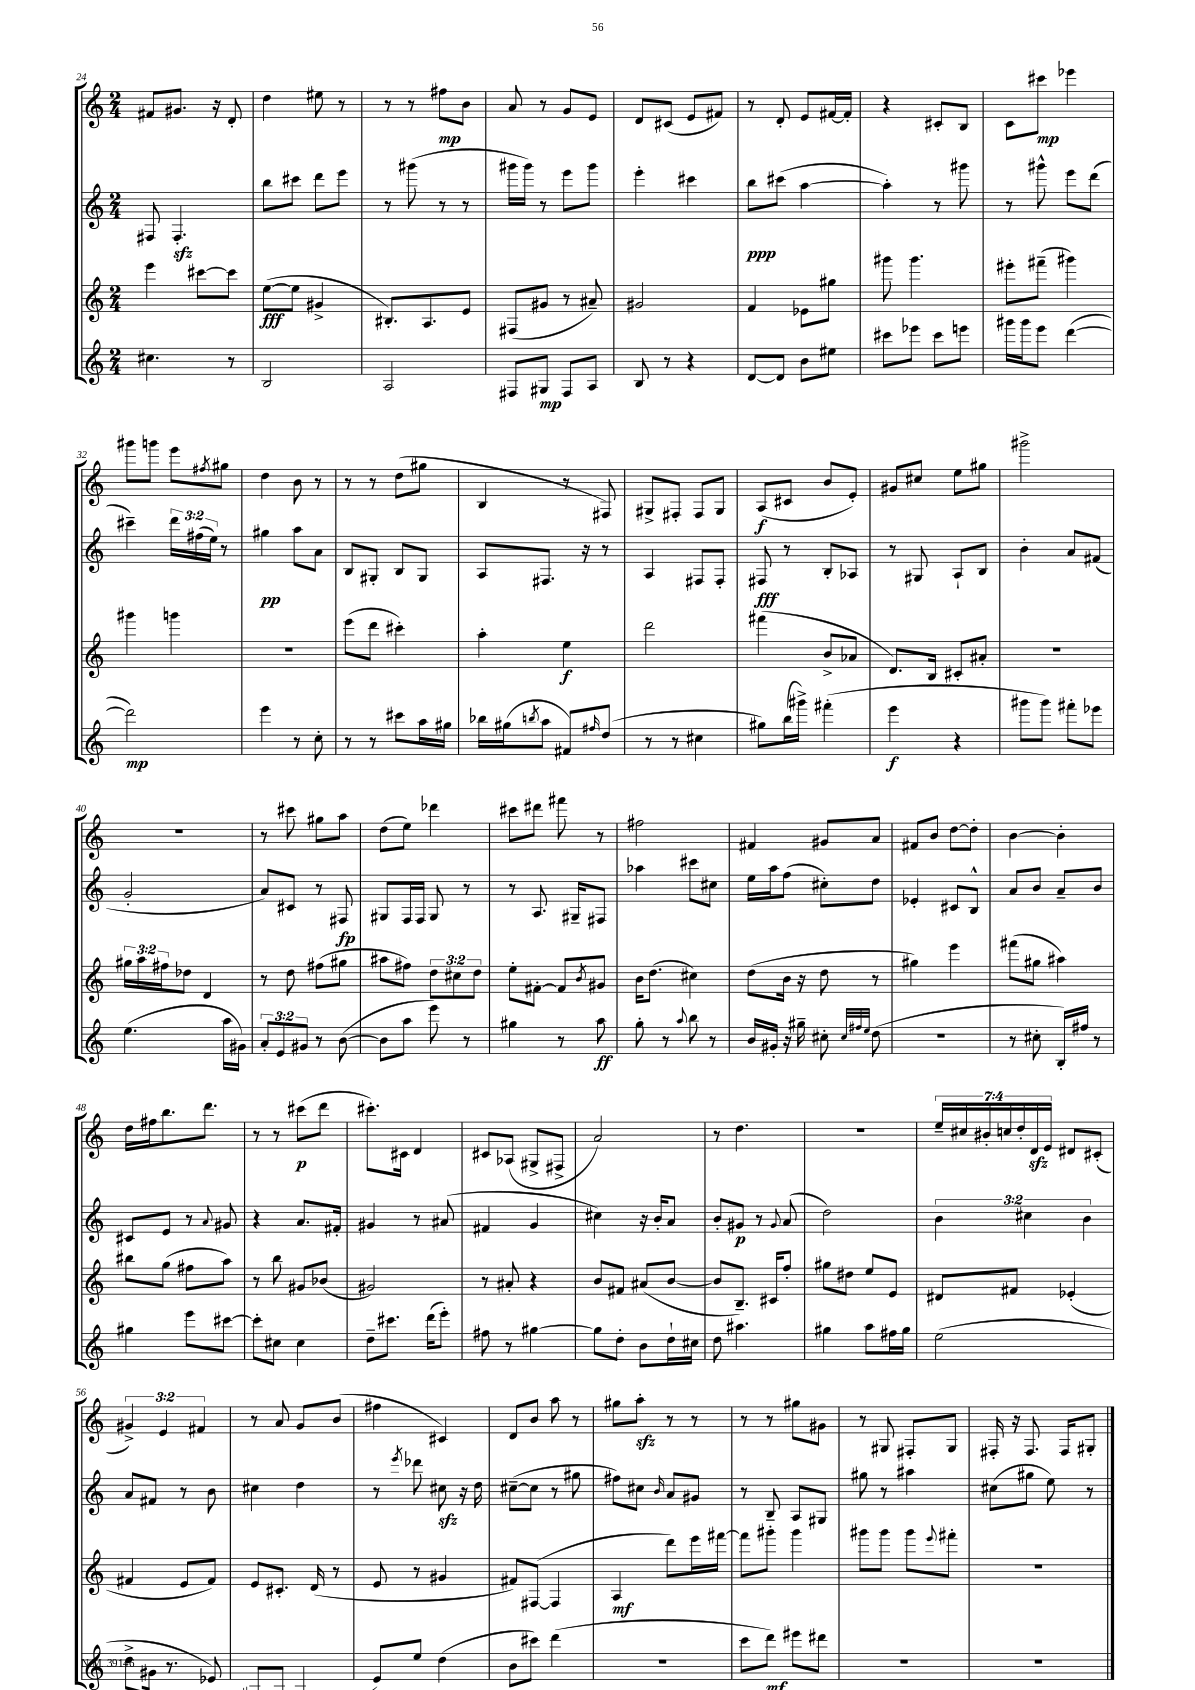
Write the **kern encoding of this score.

**kern	**dynam	**kern	**dynam	**kern	**dynam	**kern	**dynam
*part4	*part4	*part3	*part3	*part2	*part2	*part1	*part1
*staff4	*staff4	*staff3	*staff3	*staff2	*staff2	*staff1	*staff1
*clefG2	*	*clefG2	*	*clefG2	*	*clefG2	*
*k[]	*	*k[]	*	*k[]	*	*k[]	*
*M2/4	*	*M2/4	*	*M2/4	*	*M2/4	*
=24	=24	=24	=24	=24	=24	=24	=24
4.cc#X\	.	4eee\	.	8F#X/	.	8f#X/L	.
.	.	.	.	4.F#zz'/	.	8.g#X/J	.
.	.	[8ccc#X\L	.	.	.	.	.
.	.	.	.	.	.	16r	.
8r	.	8ccc#\J]	.	.	.	8d'/	.
=25	=25	=25	=25	=25	=25	=25	=25
2B/	.	([8ee\L	fff	8bb\L	.	4dd\	.
.	.	8ee\J]	.	8ccc#X\J	.	.	.
.	.	4g#X^/	.	8ddd\L	.	8ee#X\	.
.	.	.	.	8eee\J	.	8r	.
=26	=26	=26	=26	=26	=26	=26	=26
2A/	.	8.B#X'/L)	.	8r	.	8r	.
.	.	.	.	(8ggg#X\	.	8r	.
.	.	8.A/	.	.	.	.	.
.	.	.	.	8r	.	8ff#X\L	mp
.	.	8e/J	.	8r	.	8b\J	.
=27	=27	=27	=27	=27	=27	=27	=27
8F#X/L	.	(8F#X/L	.	16ggg#X\LL	.	8a/	.
.	.	.	.	16ggg#\JJ)	.	.	.
8G#X/J	mp	8g#X/J	.	8r	.	8r	.
8F#/L	.	8r	.	8eee\L	.	8g/L	.
8A/J	.	8a#X~/)	.	8ggg#\J	.	8e/J	.
=28	=28	=28	=28	=28	=28	=28	=28
8B/	.	2g#X/	.	4eee'\	.	8d/L	.
8r	.	.	.	.	.	(8c#X/J	.
4r	.	.	.	4ccc#X\	.	8e/L	.
.	.	.	.	.	.	8f#X/J)	.
=29	=29	=29	=29	=29	=29	=29	=29
[8d/L	.	4f/	.	8bb\L	ppp	8r	.
8d/J]	.	.	.	(8ccc#X\J	.	8d'/	.
8b\L	.	8e-X\L	.	[4aa\	.	8e/L	.
8ee#X\J	.	8gg#X\J	.	.	.	[16f#X/L	.
.	.	.	.	.	.	16f#'/JJ]	.
=30	=30	=30	=30	=30	=30	=30	=30
8ccc#X\L	.	8ggg#X\	.	4aa'\])	.	4r	.
8eee-X\J	.	4.ggg#\	.	.	.	.	.
8ccc#\L	.	.	.	8r	.	8c#X'/L	.
8eeen\J	.	.	.	8ggg#X\	.	8B/J	.
=31	=31	=31	=31	=31	=31	=31	=31
16ggg#X\LL	.	8eee#X'\L	.	8r	.	8c\L	.
16ggg#\J	.	.	.	.	.	.	.
8eee\J	.	(8fff#X~\J	.	8ggg#X^^\	.	8ccc#X\J	mp
([4ddd\	.	4ggg#X\)	.	8eee\L	.	4eee-X\	.
.	.	.	.	(8ddd\J	.	.	.
!!LO:LB:g=z
=32	=32	=32	=32	=32	=32	=32	=32
2ddd\])	mp	4ggg#X\	.	4ccc#X~\)	.	8ggg#X\L	.
.	.	.	.	.	.	8gggn\J	.
.	.	4gggn\	.	24ddd\LL	.	8eee\L	.
.	.	.	.	(24ff#X\	.	.	.
.	.	.	.	24ee\JJ)	.	.	.
.	.	.	.	.	.	8qff#X/	.
.	.	.	.	8r	.	8gg#X\J	.
=33	=33	=33	=33	=33	=33	=33	=33
4eee\	.	2r	.	4gg#X\	pp	4dd\	.
8r	.	.	.	8aa\L	.	8b\	.
8cc'\	.	.	.	8a\J	.	8r	.
=34	=34	=34	=34	=34	=34	=34	=34
8r	.	(8eee\L	.	8B/L	.	8r	.
8r	.	8ddd\J	.	8G#X'/J	.	8r	.
8ccc#X\L	.	4ccc#X'\)	.	8B/L	.	(8dd\L	.
16aa\L	.	.	.	8G#/J	.	8gg#X\J	.
16gg#X\JJ	.	.	.	.	.	.	.
=35	=35	=35	=35	=35	=35	=35	=35
16bb-X\LL	.	4aa'\	.	8A/L	.	4B/	.
(16gg#X\J	.	.	.	.	.	.	.
8qbbn/	.	.	.	.	.	.	.
8aa\J	.	.	.	8.F#X/J	.	.	.
8f#X/L)	.	4ee\	f	.	.	8r	.
.	.	.	.	16r	.	.	.
16qqff#X/	.	.	.	.	.	.	.
(8dd/J	.	.	.	8r	.	8F#X/)	.
=36	=36	=36	=36	=36	=36	=36	=36
8r	.	2ddd\	.	4A/	.	8G#X^/L	.
8r	.	.	.	.	.	8F#X'/J	.
4cc#X\	.	.	.	8F#X/L	.	8F#/L	.
.	.	.	.	8F#'/J	.	8G#/J	.
=37	=37	=37	=37	=37	=37	=37	=37
8gg#X\L)	.	(4fff#X\	.	8F#X/	fff	(8A/L	f
(16bb\L	.	.	.	8r	.	8c#X/J	.
16ggg#X^\JJ)	.	.	.	.	.	.	.
(4fff#X'\	.	8b^/L	.	8B'/L	.	8b/L	.
.	.	8a-X/J	.	8A-X/J	.	8e'/J)	.
=38	=38	=38	=38	=38	=38	=38	=38
4eee\	f	8.d/L)	.	8r	.	8g#X/L	.
.	.	.	.	8G#X/	.	8cc#X/J	.
.	.	16B/Jk	.	.	.	.	.
4r	.	8c#X'/L	.	8A`/L	.	8ee\L	.
.	.	8a#X'/J	.	8B/J	.	8gg#X\J	.
=39	=39	=39	=39	=39	=39	=39	=39
8ggg#X\L	.	2r	.	4b'\	.	2ggg#X^\	.
8ggg#\J)	.	.	.	.	.	.	.
8fff#X'\L	.	.	.	8a/L	.	.	.
8eee-X\J	.	.	.	(8f#X/J	.	.	.
!!LO:LB:g=z
=40	=40	=40	=40	=40	=40	=40	=40
(4.ee\	.	24gg#X\LL	.	2g'/	.	2r	.
.	.	24aa\	.	.	.	.	.
.	.	24ff#X\J	.	.	.	.	.
.	.	8dd-X\J	.	.	.	.	.
.	.	4d/	.	.	.	.	.
16aa\LL	.	.	.	.	.	.	.
16g#X\JJ)	.	.	.	.	.	.	.
=41	=41	=41	=41	=41	=41	=41	=41
12a'/L	.	8r	.	8a/L)	.	8r	.
12e/	.	.	.	.	.	.	.
.	.	8dd\	.	8c#X/J	.	8ccc#X\	.
12g#X/J	.	.	.	.	.	.	.
8r	.	(8ff#X\L	.	8r	.	8gg#X\L	.
([8b\	.	8gg#X\J	.	8F#X/	fp	8aa\J	.
=42	=42	=42	=42	=42	=42	=42	=42
8b\L]	.	8aa#X\L	.	8G#X/L	.	(8dd\L	.
8aa\J	.	8ff#X\J)	.	16F/L	.	8ee\J)	.
.	.	.	.	16F/JJ	.	.	.
8eee\)	.	12dd\L	.	8G#/	.	4ddd-X\	.
.	.	12cc#X\	.	.	.	.	.
8r	.	.	.	8r	.	.	.
.	.	12dd\J	.	.	.	.	.
=43	=43	=43	=43	=43	=43	=43	=43
4gg#X\	.	8ee'\L	.	8r	.	8ccc#X\L	.
.	.	[8f#X'\J	.	8.A/	.	8ddd#X\J	.
8r	.	8f#/L]	.	.	.	8fff#X\	.
.	.	.	.	16G#X~/KL	.	.	.
.	.	8qb/	.	.	.	.	.
8aa\	ff	8g#X/J	.	8F#X/J	.	8r	.
=44	=44	=44	=44	=44	=44	=44	=44
8gg'\	.	16b\KL	.	4aa-X\	.	2ff#X\	.
.	.	(8.dd\J	.	.	.	.	.
8r	.	.	.	.	.	.	.
8qqaa/	.	.	.	.	.	.	.
8bb\	.	4cc#X\)	.	8ccc#X\L	.	.	.
8r	.	.	.	8cc#X\J	.	.	.
=45	=45	=45	=45	=45	=45	=45	=45
16b/LL	.	(8dd\L	.	16ee\LL	.	4f#X/	.
16g#X'/JJ	.	.	.	16aa\J	.	.	.
16r	.	16b\Jk	.	(8ff\J	.	.	.
16gg#X~\	.	16r	.	.	.	.	.
8cc#X'\	.	8dd\	.	8cc#X'\L)	.	8g#X/L	.
32qqcc#/LLL	.	.	.	.	.	.	.
32qqff#X/	.	.	.	.	.	.	.
32qqee/JJJ	.	.	.	.	.	.	.
(8dd\	.	8r	.	8dd\J	.	8a/J	.
=46	=46	=46	=46	=46	=46	=46	=46
2r	.	4gg#X\)	.	4e-X'/	.	8f#X/L	.
.	.	.	.	.	.	8b/J	.
.	.	4eee\	.	8c#X/L	.	[8dd\L	.
.	.	.	.	8B^^/J	.	8dd'\J]	.
=47	=47	=47	=47	=47	=47	=47	=47
8r	.	(8fff#X\L	.	8a/L	.	[4b\	.
8cc#X'\	.	8gg#X\J	.	8b/J	.	.	.
16B'/LL)	.	4aa#X\)	.	8a~/L	.	4b'\]	.
16ff#X/JJ	.	.	.	.	.	.	.
8r	.	.	.	8b/J	.	.	.
!!LO:LB:g=z
=48	=48	=48	=48	=48	=48	=48	=48
4gg#X\	.	8bb#X\L	.	8c#X/L	.	16dd\LL	.
.	.	.	.	.	.	16ff#X\J	.
.	.	(8gg\J	.	8e/J	.	8.bb\	.
8eee\L	.	8ff#X\L	.	8r	.	.	.
.	.	.	.	.	.	8.ddd\J	.
.	.	.	.	8qqa/	.	.	.
[8ccc#X\J	.	8aa\J)	.	8g#X/	.	.	.
=49	=49	=49	=49	=49	=49	=49	=49
8ccc#'\L]	.	8r	.	4r	.	8r	.
8cc#X\J	.	8bb\	.	.	.	8r	.
4cc#\	.	8g#X/L	.	8.a/L	.	(8ccc#X\L	p
.	.	(8b-X/J	.	.	.	8ddd\J	.
.	.	.	.	16f#X'/Jk	.	.	.
=50	=50	=50	=50	=50	=50	=50	=50
8dd~\L	.	2g#X/)	.	4g#X/	.	8.ccc#X'\L)	.
8.ccc#X\J	.	.	.	.	.	.	.
.	.	.	.	.	.	16c#X\Jk	.
.	.	.	.	8r	.	4d/	.
(16ddd\KL	.	.	.	.	.	.	.
8eee'\J)	.	.	.	(8a#X/	.	.	.
=51	=51	=51	=51	=51	=51	=51	=51
8ff#X\	.	8r	.	4f#X/	.	8c#X/L	.
8r	.	8a#X'/	.	.	.	(8A-X/J	.
[4gg#X\	.	4r	.	4g/	.	8G#X^/L	.
.	.	.	.	.	.	8F#X^/J	.
=52	=52	=52	=52	=52	=52	=52	=52
8gg#\L]	.	8b/L	.	4cc#X\)	.	2a/)	.
8dd'\J	.	8f#X/J	.	.	.	.	.
8b\L	.	(8a#X/L	.	16r	.	.	.
.	.	.	.	16b'/KL	.	.	.
16dd`\L	.	[8b/J	.	8a/J	.	.	.
16cc#X\JJ	.	.	.	.	.	.	.
=53	=53	=53	=53	=53	=53	=53	=53
8dd\	.	8b/L]	.	8b'/L	.	8r	.
4.aa#X\	.	8.B~/J)	.	8g#X/J	p	4.dd\	.
.	.	.	.	8r	.	.	.
.	.	16c#X/KL	.	.	.	.	.
.	.	.	.	8qqg#/	.	.	.
.	.	8ff'/J	.	(8a/	.	.	.
=54	=54	=54	=54	=54	=54	=54	=54
4gg#X\	.	8gg#X\L	.	2dd\)	.	2r	.
.	.	8dd#X\J	.	.	.	.	.
8aa\L	.	8ee/L	.	.	.	.	.
16ff#X\L	.	8e/J	.	.	.	.	.
16gg#\JJ	.	.	.	.	.	.	.
=55	=55	=55	=55	=55	=55	=55	=55
(2ee\	.	8d#X/L	.	6b\	.	28ee~/LL	.
.	.	.	.	.	.	28cc#X/	.
.	.	.	.	.	.	28b#X'/	.
.	.	.	.	.	.	28ccn/	.
.	.	8f#X/J	.	.	.	.	.
.	.	.	.	.	.	28dd'/	.
.	.	.	.	6cc#X\	.	.	.
.	.	.	.	.	.	28dzz/	.
.	.	.	.	.	.	28e/JJ	.
.	.	(4e-X'/	.	.	.	8d#X/L	.
.	.	.	.	6b\	.	.	.
.	.	.	.	.	.	(8c#X'/J	.
!!LO:LB:g=z
=56	=56	=56	=56	=56	=56	=56	=56
8dd^\L	.	4f#X/	.	8a/L	.	6g#X^/)	.
16g#X\Jk	.	.	.	8f#X/J	.	.	.
.	.	.	.	.	.	6e/	.
8.r	.	.	.	.	.	.	.
.	.	8e/L	.	8r	.	.	.
.	.	.	.	.	.	6f#X/	.
8e-X/)	.	8f#/J)	.	8b\	.	.	.
=57	=57	=57	=57	=57	=57	=57	=57
[8G#X/L	.	8e/L	.	4cc#X\	.	8r	.
8G#/J_	.	8.c#X'/J	.	.	.	8a/	.
(4G#'/]	.	.	.	4dd\	.	8g/L	.
.	.	(16d/	.	.	.	.	.
.	.	8r	.	.	.	(8b/J	.
=58	=58	=58	=58	=58	=58	=58	=58
8e/L)	.	8e/	.	8r	.	4ff#X\	.
.	.	.	.	8qeee/	.	.	.
8ee/J	.	8r	.	8ddd-X\	.	.	.
(4dd\	.	4g#X/	.	8cc#Xzz\	.	4c#X/)	.
.	.	.	.	16r	.	.	.
.	.	.	.	16dd\	.	.	.
=59	=59	=59	=59	=59	=59	=59	=59
8b\L	.	8f#X/L)	.	([8cc#X~\L	.	8d/L	.
8ccc#X\J)	.	([8F#X/J	.	8cc#\J]	.	8b/J	.
(4ddd\	.	4F#/]	.	8r	.	8aa\	.
.	.	.	.	8gg#X\	.	8r	.
=60	=60	=60	=60	=60	=60	=60	=60
2r	.	4A/	mf	8ff#X\L)	.	8gg#X\L	.
.	.	.	.	8cc#X\J	.	8aazz'\J	.
.	.	.	.	16qqb/	.	.	.
.	.	8ddd\L)	.	8a/L	.	8r	.
.	.	16eee\L	.	8g#X/J	.	8r	.
.	.	[16fff#X\JJ	.	.	.	.	.
=61	=61	=61	=61	=61	=61	=61	=61
8ccc\L	.	8fff#\L]	.	8r	.	8r	.
8ddd\J)	mf	8ggg#X'\J	.	8B~/	.	8r	.
8eee#X\L	.	4ggg#\	.	8A/L	.	8gg#X\L	.
8ddd#X\J	.	.	.	8G#X/J	.	8g#X\J	.
=62	=62	=62	=62	=62	=62	=62	=62
2r	.	8ggg#X\L	.	8gg#X\	.	8r	.
.	.	8ggg#\J	.	8r	.	8G#X/	.
.	.	8ggg#\L	.	4aa#X\	.	8F#X'/L	.
.	.	8qqeee/	.	.	.	.	.
.	.	8fff#X'\J	.	.	.	8G#/J	.
=63	=63	=63	=63	=63	=63	=63	=63
2r	.	2r	.	(8cc#X\L	.	16F#X'/	.
.	.	.	.	.	.	16r	.
.	.	.	.	8gg#X\J	.	8.F#/	.
.	.	.	.	8ee\)	.	.	.
.	.	.	.	.	.	16F#/KL	.
.	.	.	.	8r	.	8G#X'/J	.
==	==	==	==	==	==	==	==
*-	*-	*-	*-	*-	*-	*-	*-
